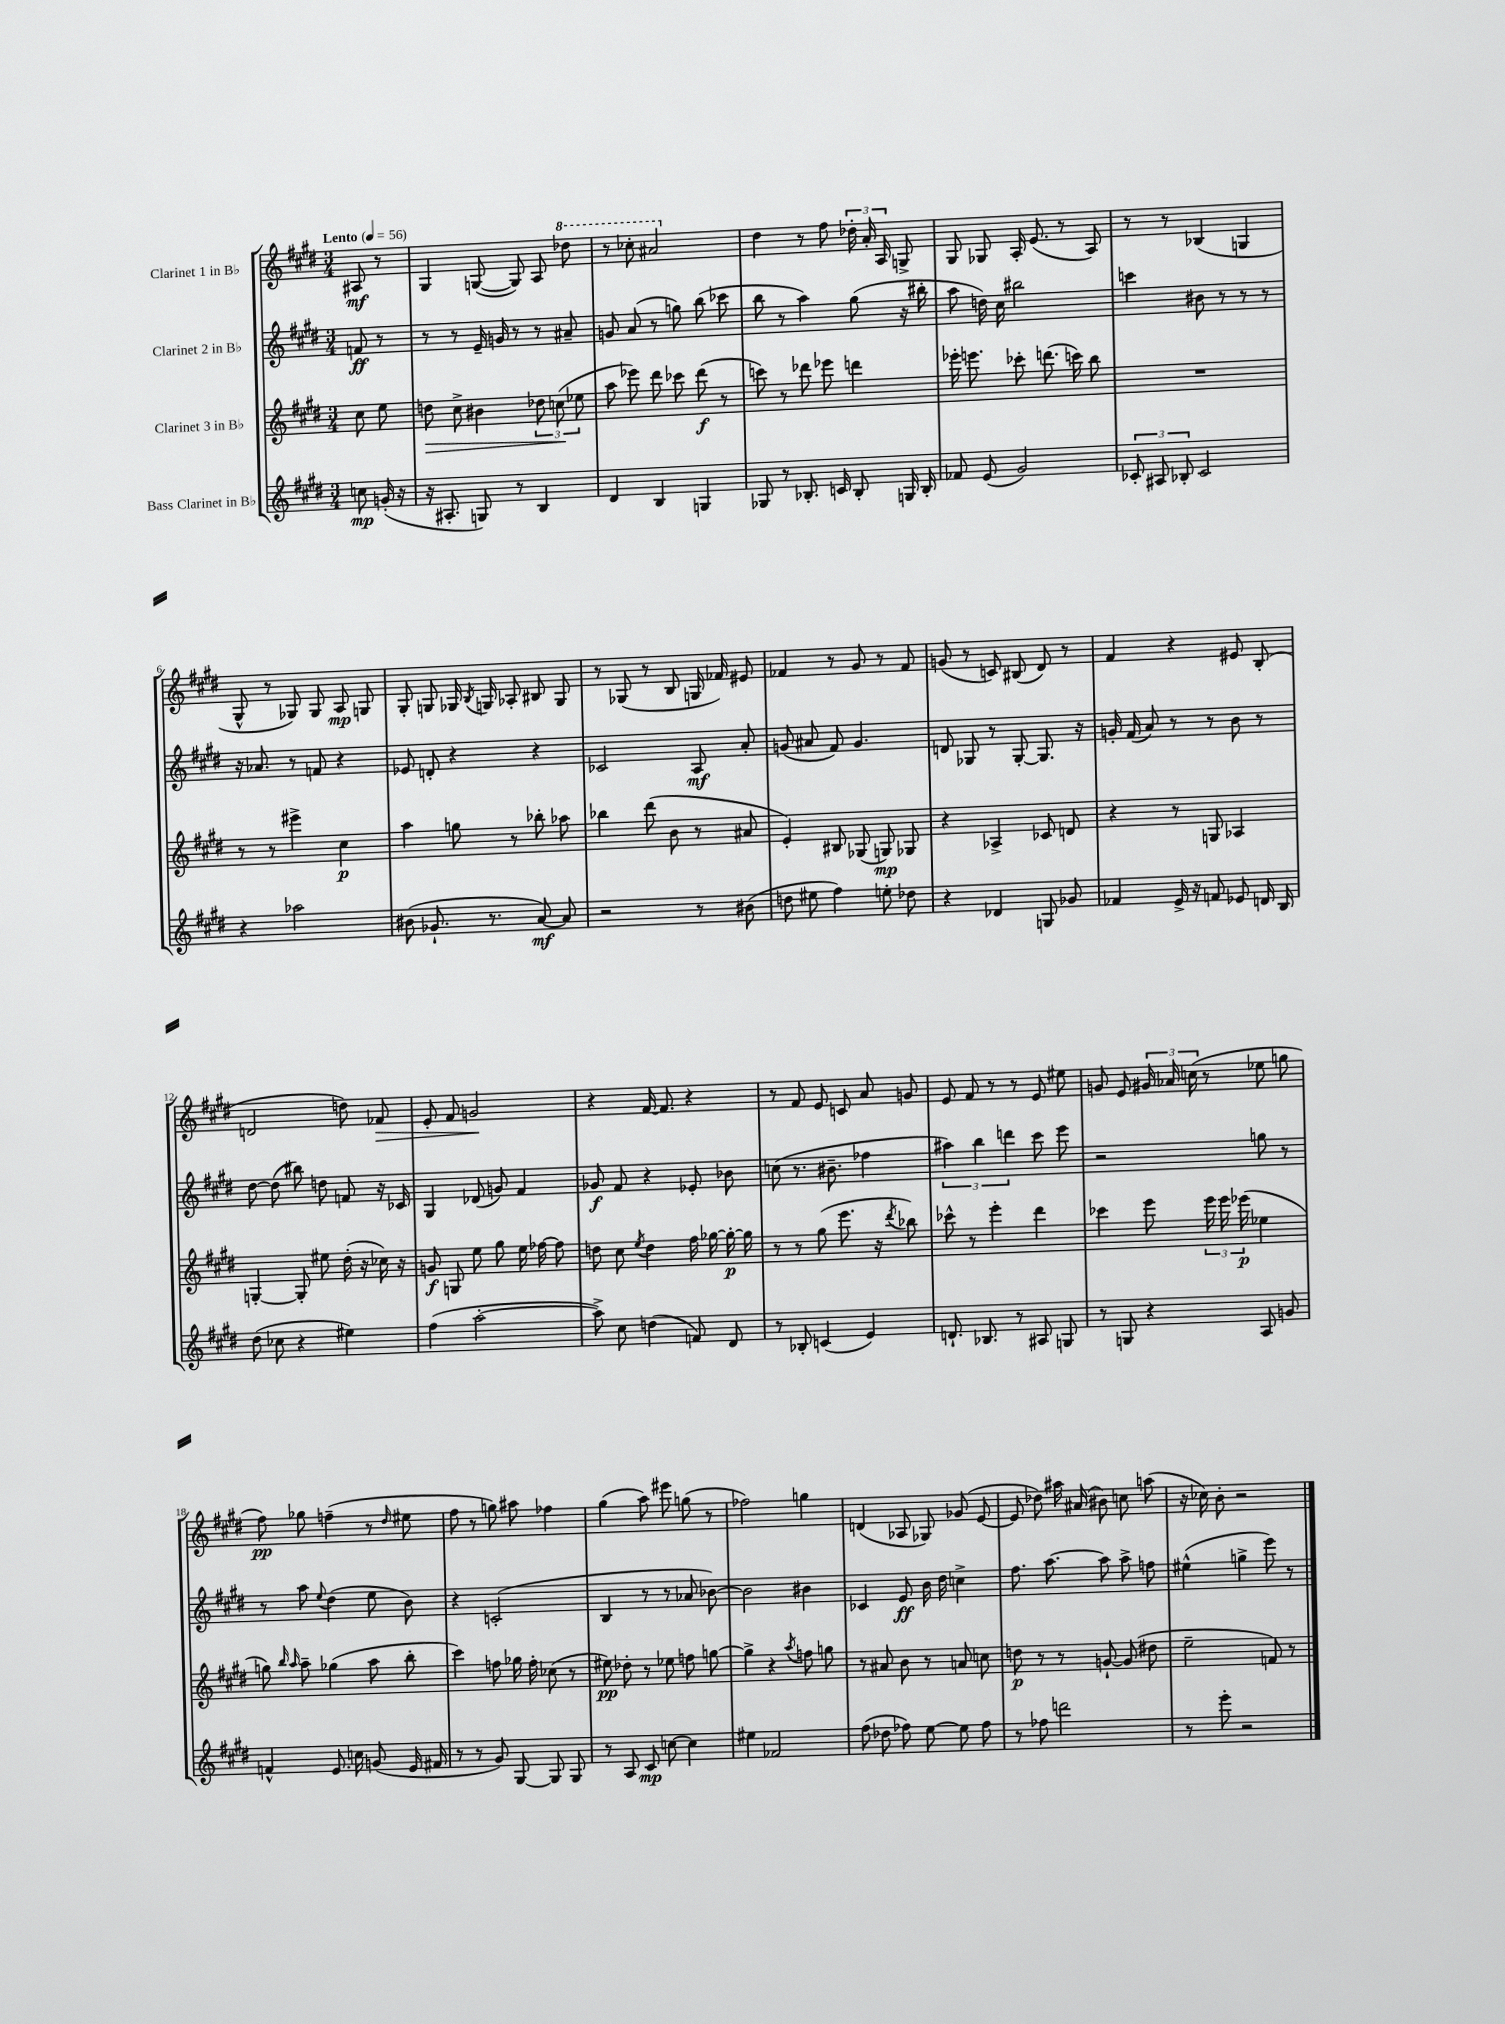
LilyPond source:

<<
\new StaffGroup <<
\new Staff = "s0" \with { instrumentName = "Clarinet 1 in Bb" } {
    \clef treble \key e \major \numericTimeSignature \time 3/4 \partial 4 \tempo "Lento" 4 = 56
    \autoBeamOff ais8\mf r8 |
    gis4 g8~( g8) a8 \ottava #1 des'''8 |
    r8 ces'''8-. ais''2 \ottava #0 |
    dis''4 r8 fis''8 \tuplet 3/2 { des''16-. a'16-. a16 } g8-> |
    gis8 ges8 a16-. e'8.( r8 a8) |
    r8 r8 bes4( g4 |
    gis8-^ r8 ges8) ges8 a8\mp g8 |
    gis8-. g8 ges16 \acciaccatura { b8 } g16 aes8-. bis8 g8 |
    r8 ges8( r8 b8 g16 fes'16) eis'8 |
    fes'4 r8 gis'8 r8 fes'8 |
    g'8( r8 c'8) bis8( dis'8) r8 |
    fis'4 r4 eis'8 b8-.( |
    d'2 d''8) fes'8\> |
    e'8-. fis'8 g'2\! |
    r4 fis'16~ fis'8. r4 |
    r8 fis'8 e'8 c'8 a'8 g'8 |
    e'8 fis'8 r8 r8 e'8 eis''8 |
    g'8 e'8 \tuplet 3/2 { gis'16 aes'16 c''16( } r8 ees''8 g''8 |
    fis''8\pp) ges''8 f''4--( r8 \grace { dis''16 } eis''8 |
    fis''8 r8 g''8) ais''8 fes''4 |
    gis''4( a''8) eis'''8 g''8( r8 |
    fes''2) g''4 |
    d'4( aes8 ges8) ges'8( e'8~ |
    e'8 des''8) ais''16 ais'16( bis'8) c''8 a''8( |
    r16 ces''16) b'8-. r2 \bar "|." |
}
\new Staff = "s1" \with { instrumentName = "Clarinet 2 in Bb" } {
    \clef treble \key e \major \numericTimeSignature \time 3/4 \partial 4
    \autoBeamOff f'8\ff r8 |
    r8 r8 e'16-- g'16 r8 r8 ais'8-- |
    g'8 a'8( r8 g''8) b''8( ces'''8 |
    b''8 r8 a''4) gis''8( r16 bis''16-. |
    a''8 d''16) cis''16 bis''2 |
    c'''4 bis'8 r8 r8 r8 |
    r16 aes'8. r8 f'8 r4 |
    ees'8 d'8-. r4 r4 |
    ces'2 a8\mf a'8-. |
    g'8( ais'8 fis'8) g'4. |
    d'8 ges8 r8 ges8~-. ges8. r16 |
    g'16-. fis'16( a'8) r8 r8 b'8 r8 |
    dis''8~ dis''8( bis''8) d''8 f'8 r16 ces'16 |
    gis4 des'8( g'8) fis'4 |
    ges'8\f fis'8 r4 ees'8-. bes'8 |
    c''8( r8. bis'8.-- fes''4 |
    \tuplet 3/2 { ais''4) b''4 d'''4 } cis'''8 e'''8 |
    r2 g''8 r8 |
    r8 a''8 \appoggiatura { e''8 } dis''4( e''8 b'8) |
    r4 c'2-.( |
    b4 r8 r8 aes'8 bes'8~) |
    bes'2 bis'4 |
    ces'4 e'8\ff b'16 dis''16 c''4-> |
    fis''8. a''8.~ a''8 a''8-> f''8 |
    eis''4-^( g''4-> e'''8) r8 \bar "|." |
}
\new Staff = "s2" \with { instrumentName = "Clarinet 3 in Bb" } {
    \clef treble \key e \major \numericTimeSignature \time 3/4 \partial 4
    \autoBeamOff cis''8 e''8 |
    d''8\> cis''8-> bis'4 \tuplet 3/2 { des''8 c''8\!( ees''8 } |
    a''8 ees'''8) dis'''8 ces'''8 dis'''8\f( r8 |
    c'''8) r8 des'''8 ees'''8 d'''4 |
    ees'''16-. e'''8. ces'''8-. d'''8.( c'''16) b''8 |
    R2. |
    r8 r8 eis'''4-> cis''4\p |
    a''4 g''8 r8 bes''8-. aes''8 |
    bes''4 dis'''8( b'8 r8 ais'8 |
    e'4-.) bis8 ges8( g8\mp) ges8 |
    r4 aes4-> ces'8 d'8 |
    r4 r8 g8 aes4 |
    g4~-. g8-. eis''8 dis''16-.( r16 ces''16) r16 |
    g'8\f g8 e''8 gis''8 e''16 fes''16~ fes''8 |
    d''8 cis''8 \acciaccatura { e''8 } d''4 fis''16 ges''16~ ges''16~-.\p ges''16 |
    r8 r8 gis''8( e'''8. r16 \acciaccatura { dis'''8 } bes''8) |
    ces'''8-^ r8 e'''4-. dis'''4 |
    ces'''4 e'''8 \tuplet 3/2 { e'''16 e'''16 ees'''16\p( } ees''4 |
    g''8) \grace { b''16 a''16 } a''8-- ges''4( a''8 b''8-. |
    cis'''4) f''8 ges''16 f''16-. ces''8( r8 |
    eis''8\pp) des''8-. r8 ees''8 f''8 g''8~ |
    g''4-> r4 \acciaccatura { a''8 } f''8 g''8 |
    r8 ais'8 b'8 r8 a'8 c''8 |
    d''8\p r8 r8 g'8~-! g'8( dis''8 |
    e''2-- f'8) r8 \bar "|." |
}
\new Staff = "s3" \with { instrumentName = "Bass Clarinet in Bb" } {
    \clef treble \key e \major \numericTimeSignature \time 3/4 \partial 4
    \autoBeamOff c''8\mp g'16-.( r16 |
    r16 ais8.-. g8) r8 b4 |
    dis'4 b4 g4 |
    ges8 r8 bes8.-. c'16 bes8-. g16 bes16-. |
    fes'8 e'8( gis'2) |
    \tuplet 3/2 { ces'8-. ais8 bes8-. } ces'2 |
    r4 aes''2 |
    bis'8( ges'8.-! r8. a'8~\mf) a'8 |
    r2 r8 bis'8( |
    d''8 eis''8 fis''4) e''8-. des''8 |
    r4 des'4 g8 ges'8 |
    fes'4 e'16-> r16 f'8 ees'8 d'16 b16 |
    dis''8( ces''8 r4 eis''4) |
    fis''4( a''2~-. |
    a''8->) cis''8 d''4( f'8) dis'8 |
    r8 bes8-. c'4( e'4) |
    d'8.-! bes8. r8 ais8 g8 |
    r8 g8 r4 a8 g'8 |
    f'4-^ e'8. c''16 g'8( e'16 fis'16 |
    r8 r8 gis'8) gis8~ gis8 gis8 |
    r8 a8 cis'8\mp c''8~ c''4 |
    eis''4 fes'2 |
    fis''8( des''8 fes''8) e''8~ e''8 fes''8 |
    r8 fes''8 d'''2 |
    r8 e'''8-. r2 \bar "|." |
}
>>
>>
